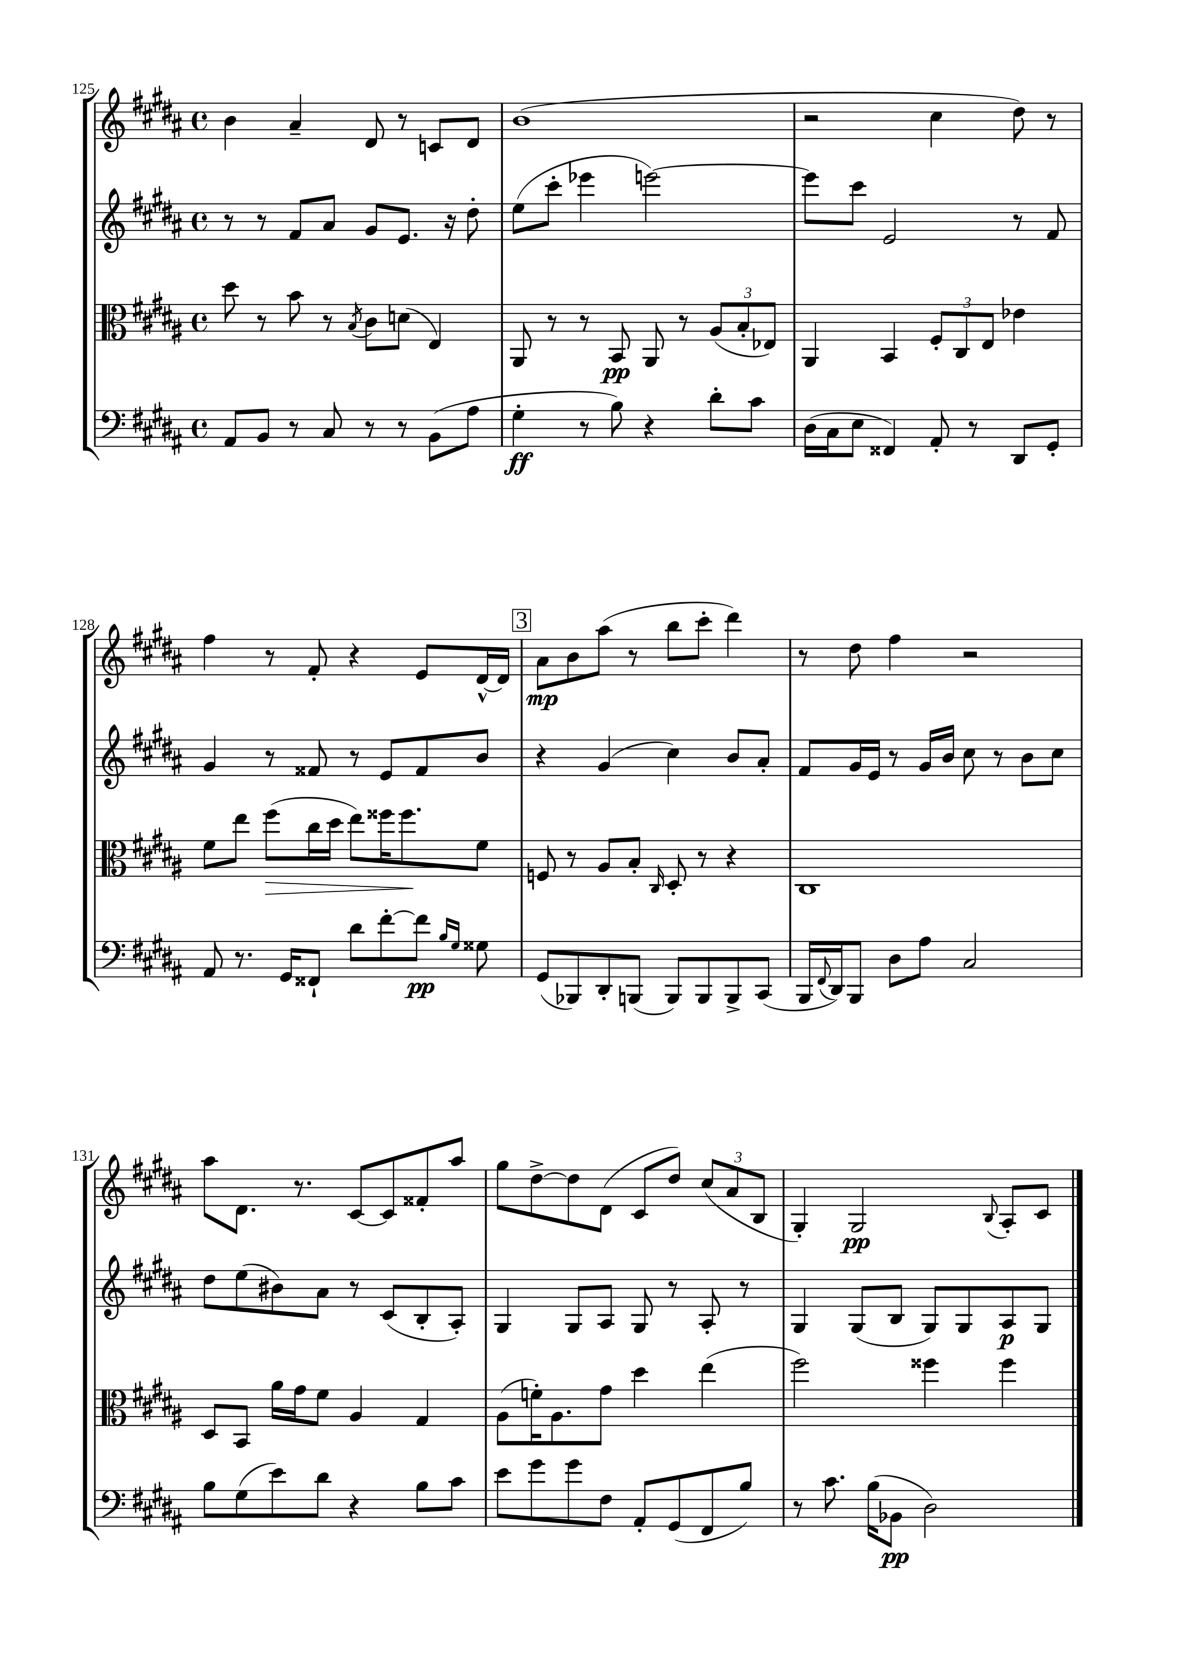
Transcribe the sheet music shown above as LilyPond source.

<<
\new StaffGroup <<
\new Staff = "s0" {
    \clef treble \key b \major \defaultTimeSignature \time 4/4
    b'4 ais'4-- dis'8 r8 c'8 dis'8 |
    b'1( |
    r2 cis''4 dis''8) r8 |
    fis''4 r8 fis'8-. r4 e'8 dis'16~-^ dis'16 |
    \mark \markup { \box "3" } ais'8\mp b'8 ais''8( r8 b''8 cis'''8-. dis'''4) |
    r8 dis''8 fis''4 r2 |
    ais''8 dis'8. r8. cis'8~ cis'8 fisis'8-. ais''8 |
    gis''8 dis''8~-> dis''8 dis'8( cis'8 dis''8) \tuplet 3/2 { cis''8( ais'8 b8 } |
    gis4-.) gis2\pp \appoggiatura { b8 } ais8-. cis'8 \bar "|." |
}
\new Staff = "s1" {
    \clef treble \key b \major \defaultTimeSignature \time 4/4
    r8 r8 fis'8 ais'8 gis'8 e'8. r16 dis''8-. |
    e''8( cis'''8-. ees'''4 e'''2~) |
    e'''8 cis'''8 e'2 r8 fis'8 |
    gis'4 r8 fisis'8 r8 e'8 fisis'8 b'8 |
    \mark \markup { \box "3" } r4 gis'4( cis''4) b'8 ais'8-. |
    fis'8 gis'16 e'16 r8 gis'16 b'16 cis''8 r8 b'8 cis''8 |
    dis''8 e''8( bis'8) ais'8 r8 cis'8( b8-. ais8-.) |
    gis4 gis8 ais8 gis8 r8 ais8-. r8 |
    gis4 gis8( b8 gis8) gis8 ais8\p gis8 \bar "|." |
}
\new Staff = "s2" {
    \clef alto \key b \major \defaultTimeSignature \time 4/4
    dis''8 r8 b'8 r8 \acciaccatura { b8 } cis'8 d'8( e4) |
    ais,8 r8 r8 b,8\pp ais,8 r8 \tuplet 3/2 { ais8( b8-. ees8) } |
    ais,4 b,4 \tuplet 3/2 { fis8-. cis8 e8 } ees'4 |
    fis'8 e''8 fis''8\>( cis''16 dis''16 e''8) fisis''16 fisis''8.\! fis'8 |
    \mark \markup { \box "3" } f8 r8 ais8 b8-. \grace { cis16 } dis8-. r8 r4 |
    cis1 |
    dis8 b,8 ais'16 gis'16 fis'8 ais4 gis4 |
    ais8( f'16-.) ais8. gis'8 dis''4 e''4( |
    fis''2) fisis''4 fisis''4 \bar "|." |
}
\new Staff = "s3" {
    \clef bass \key b \major \defaultTimeSignature \time 4/4
    ais,8 b,8 r8 cis8 r8 r8 b,8( ais8 |
    gis4-.\ff r8 b8) r4 dis'8-. cis'8 |
    dis16( cis16 e8 fisis,4) ais,8-. r8 dis,8 gis,8-. |
    ais,8 r8. gis,16 fisis,8-! dis'8 fis'8~-. fis'8\pp \grace { b16 gis16 } gisis8 |
    \mark \markup { \box "3" } gis,8( bes,,8) dis,8-. b,,8( b,,8) b,,8 b,,8-> cis,8( |
    b,,16 \appoggiatura { fis,8 } dis,16) b,,8 dis8 ais8 cis2 |
    b8 gis8( e'8) dis'8 r4 b8 cis'8 |
    e'8 gis'8 gis'8 fis8 ais,8-. gis,8( fis,8 b8) |
    r8 cis'8. b16( bes,8\pp dis2) \bar "|." |
}
>>
>>
\layout { \context { \Score currentBarNumber = #125 } }
